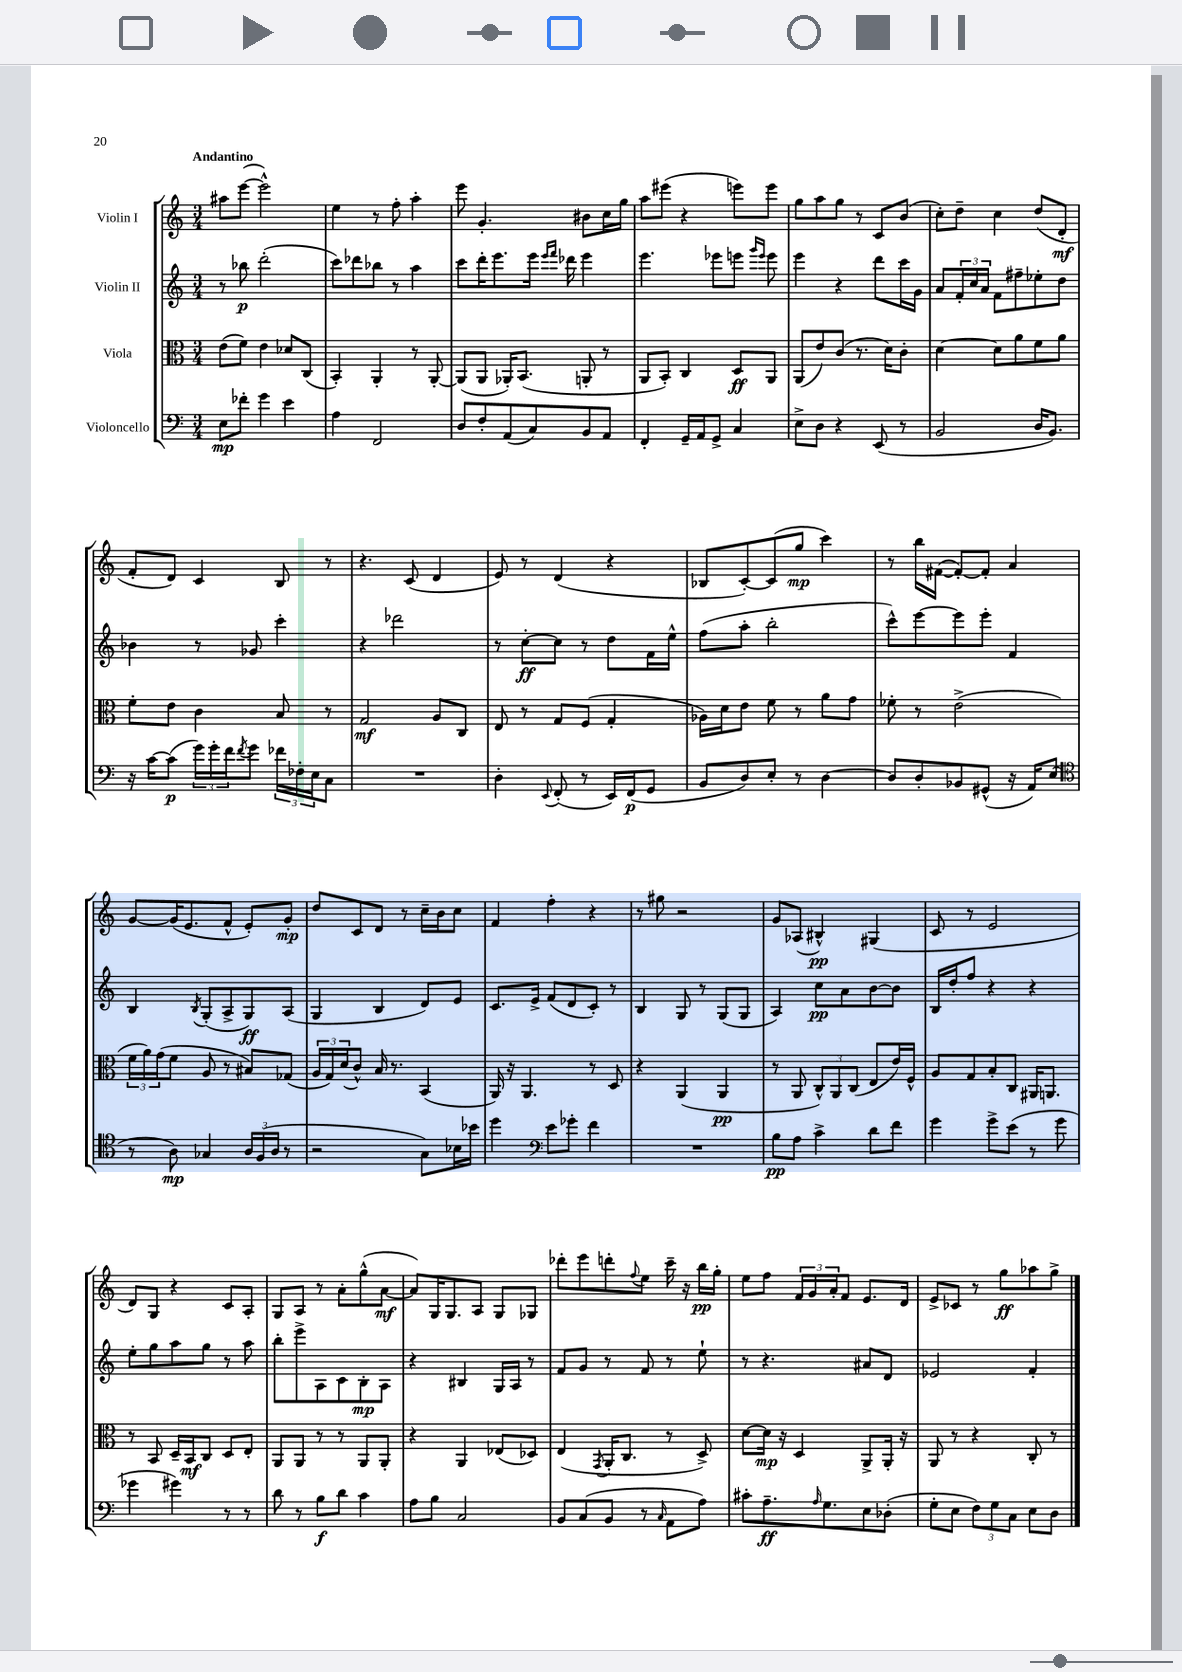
<<
\new StaffGroup <<
\new Staff = "s0" \with { instrumentName = "Violin I" } {
    \clef treble \key c \major \numericTimeSignature \time 3/4 \tempo "Andantino"
    ais''8 e'''8~( e'''2-^) |
    e''4 r8 f''8-. a''4-. |
    e'''8 g'4.-. bis'8 c''16 g''16 |
    a''8 eis'''8( r4 e'''8) e'''8 |
    g''8 a''8 g''8 r8 c'8 b'8( |
    c''8-.) d''8-- c''4 d''8( d'8-.\mf |
    f'8-. d'8) c'4 b8 r8 |
    r4. c'8( d'4 |
    e'8) r8 d'4( r4 |
    bes8 c'8~-.) c'8( g''8\mp c'''4) |
    r8 b''16 fis'16~( fis'8~-.) fis'8-. a'4 |
    g'8~ g'16( e'8. f'8-^ e'8-.) g'8-.\mp |
    d''8 c'8 d'8 r8 c''16-- b'16 c''8 |
    f'4 f''4-. r4 |
    r8 gis''8 r2 |
    g'8 aes8( bis4-^\pp) gis4( |
    c'8 r8 e'2 |
    d'8) g8 r4 c'8 a8-. |
    g8 a8 r8 a'8-. g''8-^( a'8~\mf |
    a'8) g16 g8. a8 g8 ges8 |
    des'''8-. e'''8 d'''8-. \appoggiatura { f''8 } e''8 c'''16-- r16 b''16\pp g''16-. |
    e''8 f''8 \tuplet 3/2 { f'16 g'16 a'16-. } f'8 e'8. d'16 |
    e'8-> ces'8 r8 g''8\ff aes''8 g''8-> \bar "|." |
}
\new Staff = "s1" \with { instrumentName = "Violin II" } {
    \clef treble \key c \major \numericTimeSignature \time 3/4
    r8 bes''8\p d'''2-.( |
    c'''8) des'''8 bes''8 r8 a''4 |
    c'''8 d'''16-. e'''8. e'''16 \grace { e'''16 f'''16 } des'''16 e'''4 |
    e'''4. ees'''8 e'''8 \grace { g'''16 e'''16 } e'''8 |
    e'''4 r4 d'''8 c'''16 g'16 |
    a'8 \tuplet 3/2 { f'16-. c''16 a'16 } f'8 fis''8-- ees''8-. d''8 |
    bes'4 r8 ges'8 c'''4-. |
    r4 des'''2 |
    r8 c''8~-.\ff c''8 r8 d''8 f'16 e''16-^ |
    f''8( a''8-. b''2-. |
    c'''8-^) e'''8~ e'''8 e'''8-. f'4 |
    b4 \acciaccatura { b8 } g8-.( a8-> g8\ff) a8( |
    g4 b4 d'8) e'8 |
    c'8. e'16-> f'8( d'8 c'8-.) r8 |
    b4 g8 r8 g8( g8 |
    a4) c''8\pp a'8 b'8~ b'8 |
    b16 d''16-. f''8 r4 r4 |
    e''8-. g''8 a''8 g''8 r8 a''8 |
    b''8-. e'''8-> a8 c'8 b8-.\mp a8 |
    r4 bis4 g16 a16 r8 |
    f'8 g'8 r8 f'8 r8 e''8-! |
    r8 r4. ais'8 d'8 |
    ees'2 f'4-. \bar "|." |
}
\new Staff = "s2" \with { instrumentName = "Viola" } {
    \clef alto \key c \major \numericTimeSignature \time 3/4
    e'8( f'8) e'4 des'8 c8( |
    b,4-.) a,4-. r8 a,8~-. |
    a,8( a,8 aes,16-.) b,8.( a,8-. r8 |
    a,8 b,8-.) c4 d8\ff a,8 |
    a,8( e'8) c'8( r8. d'16) c'8-. |
    d'4~ d'8 a'8 f'8 a'8 |
    f'8-. e'8 c'4 b8 r8 |
    g2\mf a8 c8 |
    e8 r8 g8 f8( g4-. |
    aes16) d'16 e'8 f'8 r8 a'8 g'8 |
    fes'8-. r8 e'2->( |
    \tuplet 3/2 { f'16 a'16) g'16( } f'8 a8 r8 bis8) ges8( |
    \tuplet 3/2 { a16 g16) d'16( } c'8-^) b16 r8. b,4( |
    a,16) r16 a,4. r8 d8 |
    r4 a,4( a,4\pp |
    r8 a,8 \tuplet 3/2 { c8-^) a,8 c8( } e8 e'16) f16-^ |
    a8 g8 b8-. c8 ais,16 a,8. |
    r8 b,8 d16-- b,16\mf c8 d8 e8-. |
    a,8 a,8 r8 r8 a,8 a,8-. |
    r4 a,4 ees8( des8) |
    e4( \acciaccatura { g,8 } a,16-. c8. r8 d8->) |
    d'8~ d'16\mp r16 d4 a,8-> a,16-. r16 |
    a,8 r8 r4 c8-. r8 \bar "|." |
}
\new Staff = "s3" \with { instrumentName = "Violoncello" } {
    \clef bass \key c \major \numericTimeSignature \time 3/4
    e8\mp fes'8-. g'4 e'4 |
    a4 f,2 |
    d8 f8-. a,8( c8) b,8 a,8 |
    f,4-. g,16-- a,16 g,8-> c4 |
    e8-> d8 r4 e,8( r8 |
    b,2 d16 b,8.) |
    r16 c'16~ c'8\p( \tuplet 3/2 { g'16) g'16-. f'16 } \acciaccatura { f'8 } g'8 \tuplet 3/2 { fes'16 fes16-. e16 } c8 |
    R2. |
    d4-. \appoggiatura { e,8 } f,8-.( r8 e,16) f,16\p( g,8 |
    b,8 d8) e8-. r8 d4~ |
    d8 d8-. bes,8 gis,8-^( r16 a,16) e8( |
    \clef tenor r8 a8\mp) ges4 \tuplet 3/2 { a16 f16( a16 } r8 |
    r2 g8) bes16 bes'16 |
    d''4 \clef bass e'8 ges'8-. f'4 |
    R2. |
    b8\pp a8 c'4-> d'8 f'8 |
    g'4 g'8-> e'8( r8 g'8 |
    ges'4 gis'4) r8 r8 |
    d'8 r8 b8\f d'8 c'4 |
    a8 b8 c2 |
    b,8 c8( b,8 r8 \grace { c16 } a,8 a8) |
    cis'8-. a8.--\ff \grace { a16 } g8. e8 des8-.( |
    g8-. e8 \tuplet 3/2 { f8) g8 c8 } e8 d8 \bar "|." |
}
>>
>>
\layout { \context { \Score \remove "Bar_number_engraver" } }
